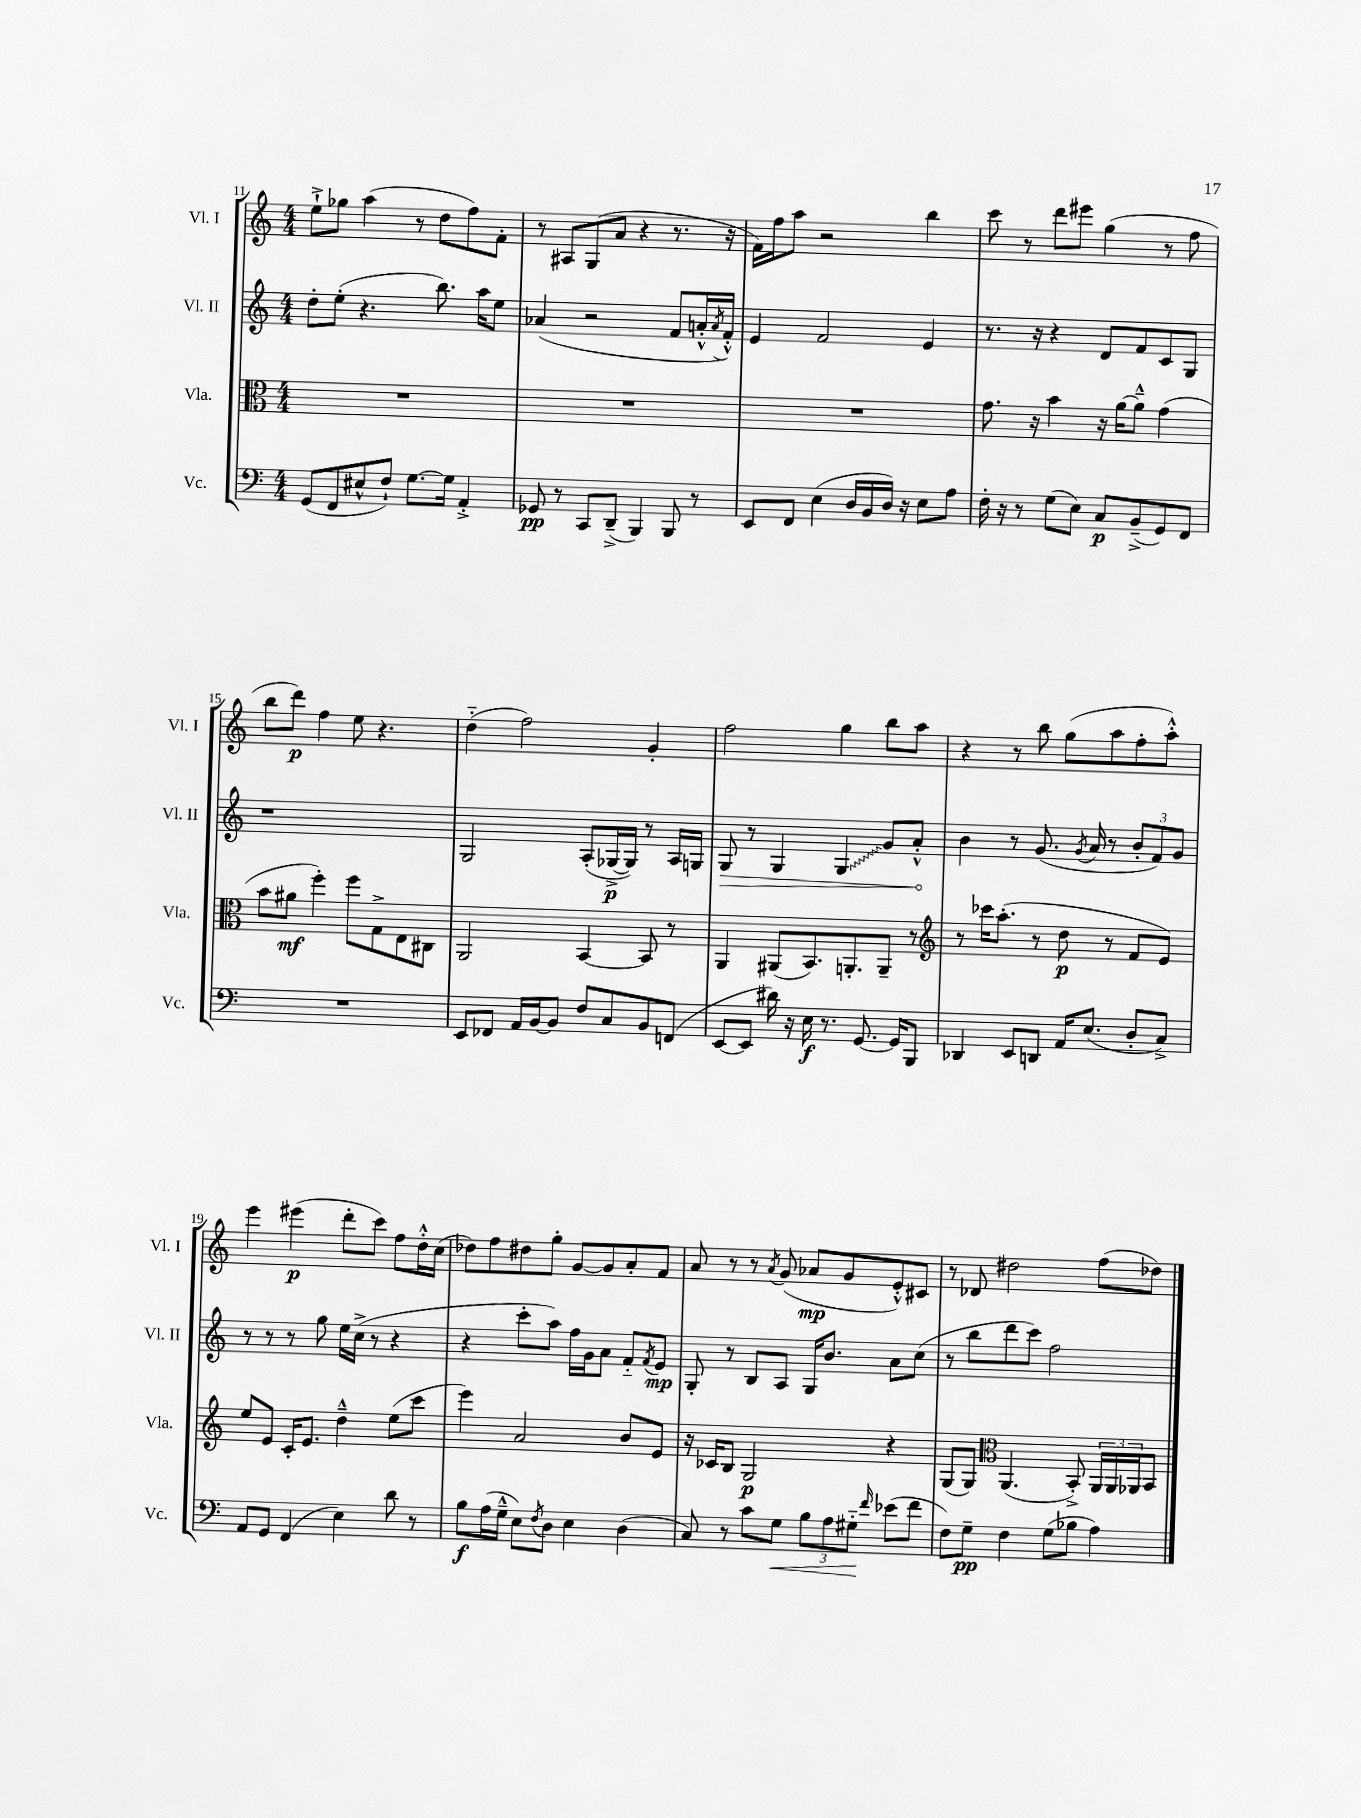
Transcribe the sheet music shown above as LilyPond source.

<<
\new StaffGroup <<
\new Staff = "s0" \with { instrumentName = "Vl. I" shortInstrumentName = "Vl. I" } {
    \clef treble \key c \major \numericTimeSignature \time 4/4
    e''8-!-> ges''8 a''4( r8 d''8 f''8) f'8-. |
    r8 ais8 g8( a'8 r4 r8. r16 |
    f'16) f''16 a''8 r2 b''4 |
    c'''8 r8 d'''8 eis'''8 g''4( r8 f''8 |
    b''8 d'''8\p) f''4 e''8 r4. |
    d''4-_( f''2) g'4-. |
    f''2 g''4 b''8 a''8 |
    r4 r8 b''8 g''8( a''8 f''8-. a''8-.-^) |
    e'''4 eis'''4\p( d'''8-. c'''8) f''8 d''16-.-^ c''16( |
    des''8) f''8 dis''8 g''8-. g'8~ g'8 a'8-. f'8 |
    a'8 r8 r8 \acciaccatura { a'8 } g'8( aes'8\mp g'8 e'8-.-^) cis'8 |
    r8 des'8 dis''2 f''8( des''8) \bar "|." |
}
\new Staff = "s1" \with { instrumentName = "Vl. II" shortInstrumentName = "Vl. II" } {
    \clef treble \key c \major \numericTimeSignature \time 4/4
    d''8-. e''8-.( r4. b''8.) a''16 e''8 |
    aes'4( r2 f'8 a'16-.-^ \acciaccatura { a'8 } f'16-.-^) |
    e'4 f'2 e'4 |
    r8. r16 r4 d'8 f'8 c'8 g8 |
    r1 |
    g2 a8-.( ges16~->\p ges16) r8 a16 g16 |
    \once \override Hairpin.circled-tip = ##t g8\> r8 g4 \once \override Glissando.style = #'zigzag g4\glissando g'8 a'8-.-^\! |
    b'4 r8 g'8.( \acciaccatura { g'8 } a'16 r8 \tuplet 3/2 { b'8-. f'8) g'8 } |
    r8 r8 r8 g''8 e''16 c''16->( r8 r4 |
    r4 c'''8-. a''8) f''16 g'16 a'8 f'8-_ \acciaccatura { f'8 } e'8\mp |
    g8-. r8 b8 a8 g16 b'8. a'8 c''8( |
    r8 b''8 d'''8 c'''8) f''2 \bar "|." |
}
\new Staff = "s2" \with { instrumentName = "Vla." shortInstrumentName = "Vla." } {
    \clef alto \key c \major \numericTimeSignature \time 4/4
    R1 |
    R1 |
    R1 |
    g'8. r16 b'4 r16 a'16~ a'8---^ g'4( |
    b'8 ais'8\mf f''4-.) f''8 g8-> e8 cis8 |
    a,2 b,4~ b,8 r8 |
    a,4 ais,8( b,8.) a,8.-. a,8-- r8 |
    \clef treble r8 ces'''16 a''8.-.( r8 d''8\p r8 f'8 e'8) |
    e''8 e'8 c'16-. e'8. d''4---^ e''8( c'''8 |
    e'''4) a'2 b'8 e'8 |
    r16 ces'16 b8 g2\p r4 |
    g8( g8) \clef alto a,4.( b,8-.->) \tuplet 3/2 { a,16 a,16 aes,16 } b,8 \bar "|." |
}
\new Staff = "s3" \with { instrumentName = "Vc." shortInstrumentName = "Vc." } {
    \clef bass \key c \major \numericTimeSignature \time 4/4
    g,8( f,8 eis8-^ f8-!) g8.~ g16 a,4-.-> |
    ges,8\pp r8 c,8 d,8--->( b,,4) b,,8 r8 |
    e,8 f,8 e4( d16 b,16 d16) r16 e8 a8 |
    f16-. r16 r8 g8( e8) c8\p b,8--->( g,8) f,8 |
    R1 |
    e,8 fes,8 a,16 b,16~ b,8 f8 c8 b,8 f,8( |
    e,8~ e,8 dis'16) r16 e16\f r8. g,8.~ g,16 b,,8 |
    des,4 e,8 d,8 a,16 e8.( d8-. c8->) |
    a,8 g,8 f,4( e4) d'8 r8 |
    b8\f a16( g16---^ e8) \acciaccatura { f8 } d8 e4 d4( |
    c8) r8 c'8 g8\< \tuplet 3/2 { b8 a8 gis8-_\! } \grace { f'16 } ees'8( f'8 |
    f8) g8--\pp f4 g8( bes8 a4) \bar "|." |
}
>>
>>
\layout { \context { \Score currentBarNumber = #11 } }
